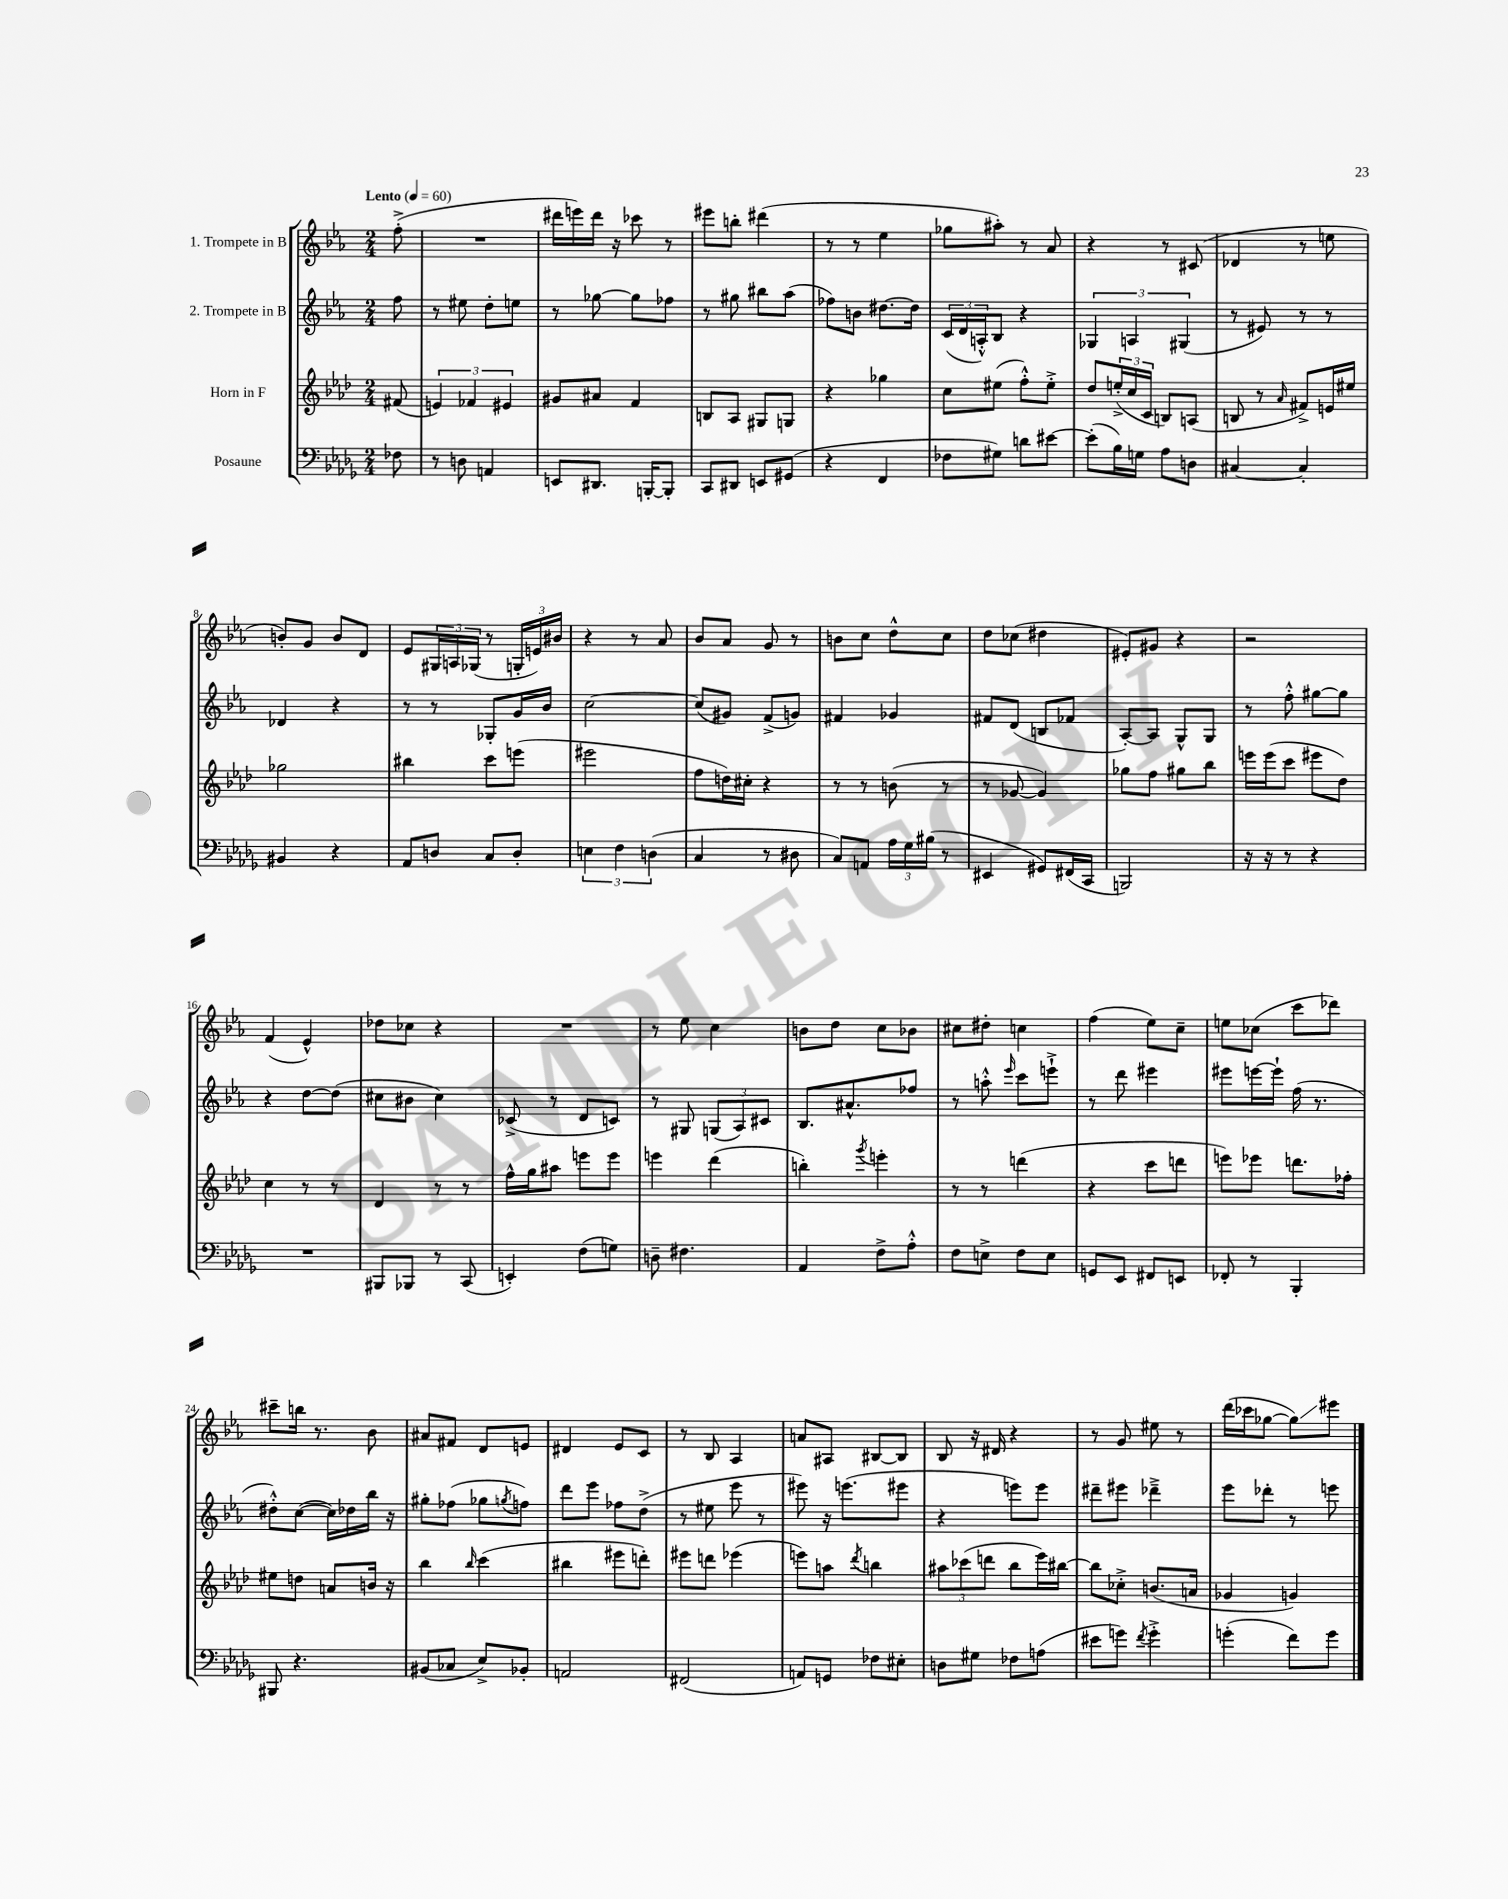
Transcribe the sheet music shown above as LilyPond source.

<<
\new StaffGroup <<
\new Staff = "s0" \with { instrumentName = "1. Trompete in B" } {
    \clef treble \key ees \major \numericTimeSignature \time 2/4 \partial 8 \tempo "Lento" 4 = 60
    f''8-.->( |
    R2 |
    dis'''16 e'''16) dis'''16 r16 ces'''8 r8 |
    eis'''8 b''8-. dis'''4( |
    r8 r8 ees''4 |
    ges''8 ais''8-.) r8 aes'8 |
    r4 r8 cis'8( |
    des'4 r8 e''8 |
    b'8-.) g'8 b'8 d'8 |
    ees'8 \tuplet 3/2 { gis16 a16 ges16( } r8 \tuplet 3/2 { g16-. e'16) bis'16 } |
    r4 r8 aes'8 |
    bes'8 aes'8 g'8 r8 |
    b'8 c''8 d''8-^ c''8 |
    d''8 ces''8( dis''4 |
    eis'8-.) gis'8 r4 |
    r2 |
    f'4( ees'4-^) |
    des''8 ces''8 r4 |
    R2 |
    r8 ees''8 c''4 |
    b'8 d''8 c''8 bes'8 |
    cis''8 dis''8-. c''4 |
    f''4( ees''8) c''8-- |
    e''8 ces''8( c'''8 des'''8) |
    cis'''8-- b''16 r8. bes'8 |
    ais'8 fis'8 d'8 e'8 |
    dis'4 ees'8 c'8 |
    r8 bes8 aes4 |
    a'8 ais8 bis8~ bis8 |
    bes8 r16 dis'16 r4 |
    r8 g'8 eis''8 r8 |
    d'''16( ces'''16 ges''8~ ges''8\glissando) eis'''8 \bar "|." |
}
\new Staff = "s1" \with { instrumentName = "2. Trompete in B" } {
    \clef treble \key ees \major \numericTimeSignature \time 2/4 \partial 8
    f''8 |
    r8 eis''8 d''8-. e''8 |
    r8 ges''8~ ges''8 fes''8 |
    r8 gis''8 bis''8 aes''8( |
    fes''8) b'8 dis''8.~ dis''16 |
    \tuplet 3/2 { c'16( d'16 a16-.-^) } bes8 r4 |
    \tuplet 3/2 { ges4 a4 gis4( } |
    r8 eis'8) r8 r8 |
    des'4 r4 |
    r8 r8 ges8-. g'16 bes'16 |
    c''2~ |
    c''8( gis'8) f'8->( g'8) |
    fis'4 ges'4 |
    fis'8 d'8( b8 fes'8 |
    aes8~-.) aes8 g8-^ g8 |
    r8 f''8-.-^ gis''8~ gis''8 |
    r4 d''8~ d''8( |
    cis''8 bis'8 cis''4) |
    ces'8->( r8 d'8 c'8) |
    r8 gis8 \tuplet 3/2 { g8( aes8) cis'8 } |
    bes8. ais'8.-^ fes''8 |
    r8 a''8-.-^ \grace { ees'''16 } c'''8 e'''8-!-> |
    r8 d'''8 eis'''4 |
    eis'''8 e'''16~ e'''16-! f''16( r8. |
    dis''8-.-^) c''8~( c''16) des''16 bes''16 r16 |
    gis''8-. fes''8( ges''8 \acciaccatura { g''8 } f''8) |
    d'''8 ees'''8 fes''8 d''8->( |
    r8 eis''8 ees'''8 r8 |
    eis'''8) r16 e'''8.( eis'''8 |
    r4 e'''8) e'''8 |
    dis'''8-- eis'''8 des'''4---> |
    ees'''8 des'''8-. r8 e'''8 \bar "|." |
}
\new Staff = "s2" \with { instrumentName = "Horn in F" } {
    \clef treble \key aes \major \numericTimeSignature \time 2/4 \partial 8
    fis'8( |
    \tuplet 3/2 { e'4) fes'4 eis'4 } |
    gis'8 ais'8 f'4 |
    b8 aes8 gis8 g8 |
    r4 ges''4 |
    c''8 eis''8( f''8-.-^) eis''8-.-> |
    des''8 \tuplet 3/2 { e''16-.->( c''16 c'16 } b8) a8( |
    b8 r8 \grace { aes'16 } fis'8->) e'16 eis''16 |
    ges''2 |
    bis''4 c'''8 e'''8( |
    eis'''2 |
    f''8 d''16) cis''16-. r4 |
    r8 r8 b'8( r8 |
    r8 ges'8~ ges'4) |
    ges''8 f''8 gis''8 bes''8 |
    e'''16 e'''16( c'''8 eis'''8 des''8) |
    c''4 r8 r8 |
    des'4 r8 r8 |
    f''16-^ g''16 ais''8 e'''8 e'''8 |
    e'''4 des'''4( |
    b''4-.) \acciaccatura { g'''8 } e'''4-. |
    r8 r8 d'''4( |
    r4 c'''8 d'''8 |
    e'''8) ees'''8 d'''8. fes''16-. |
    eis''8 d''8 a'8 b'16 r16 |
    bes''4 \grace { bes''16 } c'''4( |
    bis''4 eis'''8 d'''8-.) |
    eis'''8 d'''8 ees'''4( |
    e'''8) a''8 \acciaccatura { des'''8 } b''4 |
    \tuplet 3/2 { ais''8 ces'''8( d'''8 } bes''8 ees'''16) bis''16~ |
    bis''8 ces''8-.-> b'8.( a'16 |
    ges'4 g'4) \bar "|." |
}
\new Staff = "s3" \with { instrumentName = "Posaune" } {
    \clef bass \key des \major \numericTimeSignature \time 2/4 \partial 8
    fes8 |
    r8 d8 a,4 |
    e,8 dis,8. b,,16~-. b,,8-. |
    c,8 dis,8 e,8 gis,8( |
    r4 f,4 |
    fes8 gis8) d'8 eis'8~ |
    eis'8-.( bes16) g16 aes8 d8 |
    cis4~ cis4-. |
    bis,4 r4 |
    aes,8 d8 c8 d8-. |
    \tuplet 3/2 { e4 f4 d4( } |
    c4 r8 dis8 |
    c8) a,8 \tuplet 3/2 { aes16 ges16 bis16( } r8 |
    eis,4 gis,8) fis,16( c,16 |
    b,,2) |
    r16 r16 r8 r4 |
    R2 |
    bis,,8 bes,,8 r8 c,8( |
    e,4-.) f8( g8) |
    d8-- fis4. |
    aes,4 f8-> aes8-.-^ |
    f8 e8-> f8 e8 |
    g,8 ees,8 fis,8 e,8 |
    fes,8-. r8 bes,,4-. |
    bis,,8 r4. |
    bis,8( ces8 ees8->) bes,8-. |
    a,2 |
    fis,2( |
    a,8) g,8 fes8 eis8-. |
    d8 gis8 fes8 a8( |
    eis'8 g'8) \acciaccatura { f'8 } g'4-.-> |
    g'4-.( f'8) g'8 \bar "|." |
}
>>
>>
